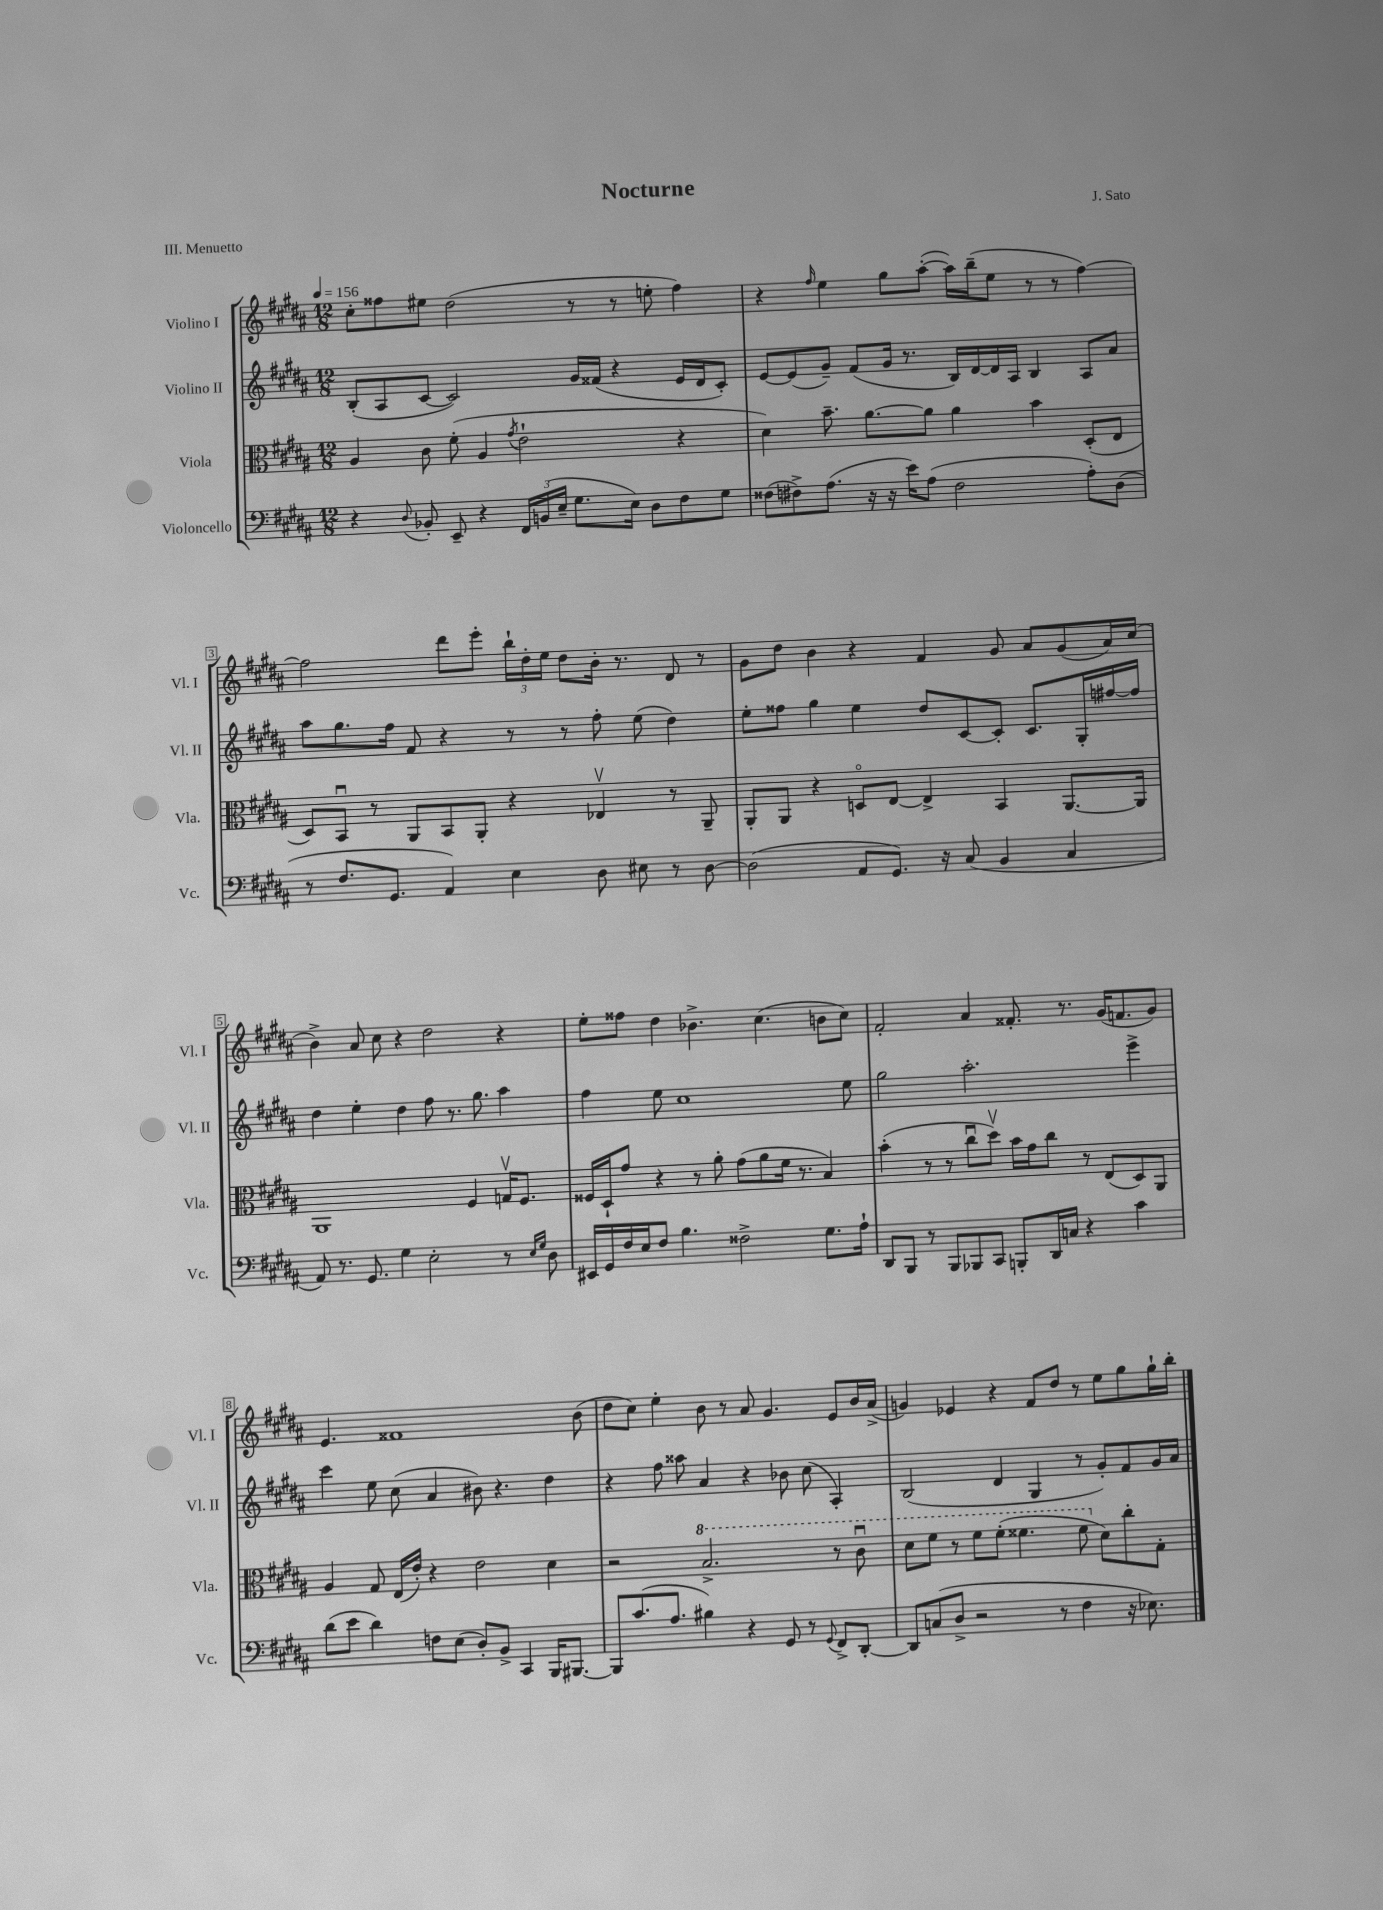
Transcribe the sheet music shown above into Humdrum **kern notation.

**kern	**kern	**kern	**kern
*part4	*part3	*part2	*part1
*staff4	*staff3	*staff2	*staff1
*I"Violoncello	*I"Viola	*I"Violino II	*I"Violino I
*I'Vc.	*I'Vla.	*I'Vl. II	*I'Vl. I
*clefF4	*clefC3	*clefG2	*clefG2
*k[f#c#g#d#a#]	*k[f#c#g#d#a#]	*k[f#c#g#d#a#]	*k[f#c#g#d#a#]
*M12/8	*M12/8	*M12/8	*M12/8
*MM156	*MM156	*MM156	*MM156
=1	=1	=1	=1
4r	4A#/	(8B'/L	8cc#'\L
.	.	8A#/	8ff##X\
8qqD#/	.	.	.
8BB-X'/	8c#\	[8c#/J	8ee#X\J
8EE~/	(8f#'\	2c#/])	(2dd#\
4r	4A#/	.	.
.	8qg#/	.	.
24FF#/LL	2e`\	.	.
(24BBn/	.	.	.
24E~/JJ	.	.	.
8.G#\L	.	16g#/LL	8r
.	.	(16f##X/JJ	.
.	.	4r	8r
16E\Jk)	.	.	.
8D#\L	.	.	8een'\
8F#\	4r	16e/LL	4ff##\)
.	.	16d#/J	.
8G#\J	.	8c#'/J)	.
=2	=2	=2	=2
(8F##X\L	4d#\)	[8e/L	4r
8F#X^\)	.	(8e/]	.
.	.	.	16qqff#/
(8.A#\J	8.b~\	8g#~/J)	4ee\
.	.	(8f#/L	.
16r	[8.a#\L	.	.
16r	.	16g#/Jk	8gg#\L
16e\KL)	.	8.r	.
(8A#\J	8a#\J]	.	([8aa#'\J
2F#\	4a#\	16B/LL)	16aa#\LL])
.	.	[16d#/	(16bb~\J
.	.	16d#/]	8ee\J
.	.	16A#/JJ	.
.	4b\	4B/	8r
.	.	.	8r
8A#'\L)	(8D#'/L	8A#/L	[4ff#\)
(8D#\J	8E/J	8a#/J	.
!!LO:LB:g=z
=3	=3	=3	=3
8r	8D#/L)	8aa#\L	2ff#\]
8.F#/L	8BBu/J	8.gg#\	.
.	8r	.	.
8.GG#/J	.	16ff#\Jk	.
.	8AA#/L	8f#/	.
4AA#/)	8BB/	4r	8ddd#\L
.	8AA#'/J	.	8eee'\J
4E\	4r	8r	24bb`\LL
.	.	.	24dd#'\
.	.	.	24ee\JJ
.	.	8r	8dd#\L
8D#\	4E-Xv/	8ff#'\	16b'\Jk
.	.	.	8.r
8E#X\	.	(8ee\	.
8r	8r	4dd#\)	8d#/
[8D#\	8AA#~/	.	8r
=4	=4	=4	=4
(2D#\]	8AA#'/L	8ee'\L	8g#\L
.	8AA#/J	8ff##X\J	8dd#\J
.	4r	4gg#\	4b\
8AA#/L	8Dn/L	4ee\	4r
8.GG#/J)	[8E/J	.	.
.	4E^/]	8dd#/L	4f#/
16r	.	.	.
(8C#/	.	[8c#/	.
4BB/	4BB/	8c#'/J]	8g#/
.	.	8.c#/L	8a#/L
4C#/	[8.AA#/L	.	(8g#/
.	.	16G#'/L	.
.	.	[16ff#X/	16a#/L)
.	16AA#/Jk]	16ff#/JJ]	(16cc#/JJ
!!LO:LB:g=z
=5	=5	=5	=5
8AA#/)	1AA#	4dd#\	4b^\)
8.r	.	.	.
.	.	4ee'\	8a#/
8.GG#/	.	.	.
.	.	.	8cc#\
4G#\	.	4dd#\	4r
2E'\	.	8ff#\	2dd#\
.	.	8.r	.
.	4F#/	.	.
.	.	8.gg#\	.
8r	16Gnv/KL	4aa#\	4r
.	8.F#/J	.	.
16qqE/LL	.	.	.
16qqG#/JJ	.	.	.
8D#\	.	.	.
=6	=6	=6	=6
16EE#X/LL	16F##X/LL	4ff#\	8ee'\L
16GG#/	16D#`/J	.	.
16F#/	8g#/J	.	8ff##X\J
16E/J	.	.	.
8F#/J	4r	8ee\	4dd#\
4.B\	.	1cc#	.
.	8r	.	4.b-X^\
.	8a#'\	.	.
2F##X^\	(8g#\L	.	.
.	8a#\	.	(4.cc#\
.	16f#\Jk	.	.
.	8.r	.	.
8.G#\L	4B/)	.	8bn\L
.	.	8ee\	8cc#\J)
16A#`\Jk	.	.	.
=7	=7	=7	=7
8DD#/L	(4b'\	2gg#\	2f#'/
8BBB/J	.	.	.
8r	8r	.	.
8BBB/L	8r	.	.
8BBB-X/	8cc#u\L	2.aa#'\	4a#/
8CC#/J	8dd#v\J)	.	.
8BBBn'/L	16b\LL	.	8.f##X'/
.	16g#\J	.	.
16DD#/L	8cc#\J	.	.
16Cn/JJ	.	.	8.r
4r	8r	.	.
.	(8E/L	.	(16g#/KL
.	.	.	8.fn/
4c#\	8D#/)	4eee^\	.
.	8AA#/J	.	8g#/J)
!!LO:LB:g=z
=8	=8	=8	=8
(8d#\L	4A#/	4ccc#\	4.e/
8e\J	.	.	.
4d#\)	8G#/	8ee\	.
.	(16E/LL	(8cc#\	1f##X
.	16e'/JJ)	.	.
8Fn\L	4r	4a#/	.
(8E\J	.	.	.
8D#'/L)	2e\	8b#X\)	.
8BB^/J	.	4.r	.
4CC#/	.	.	.
16BBB/KL	4d#\	4dd#\	.
[8.BBB#X/J	.	.	.
.	.	.	(8b\
=9	=9	=9	=9
8BBB#/L]	2r	4r	8dd#\L
(8.c#/	.	.	8cc#\J)
.	.	8ff#\	4ee'\
8.A#/J	.	.	.
.	.	8aa##X\	.
*	*8va	*	*
4B#X\)	2.b^/	4a#/	8b\
.	.	.	8r
4r	.	4r	8a#/
.	.	.	4.g#/
8GG#/	.	8b-X\	.
8r	.	(8cc#\	.
8qqGG#/	.	.	.
8FF#^/L	8r	4A#'/)	8e/L
[8DD#'/J	8cc#u\	.	16b/L
.	.	.	(16a#^/JJ
=10	=10	=10	=10
8DD#/L]	8dd#\L	(2B/	4gn/)
(8Cn/	8ff#\J	.	.
8D#^/J	8r	.	4e-X/
2r	8ff#\L	.	.
.	(8ff#'\J	4d#/	4r
.	4.ff##X\	.	.
.	.	4G#/	8f#/L
8r	.	.	8dd#/J
4F#\	8ff##\	8r	8r
*	*X8va	*	*
.	8d#\L)	8g#'/L)	8ee\L
16r	8cc#'\	8f#/	8gg#\
8.E-X\)	.	.	.
.	8G#'\J	16g#/L	16gg#`\L
.	.	16a#/JJ	16bb'\JJ
==	==	==	==
*-	*-	*-	*-
